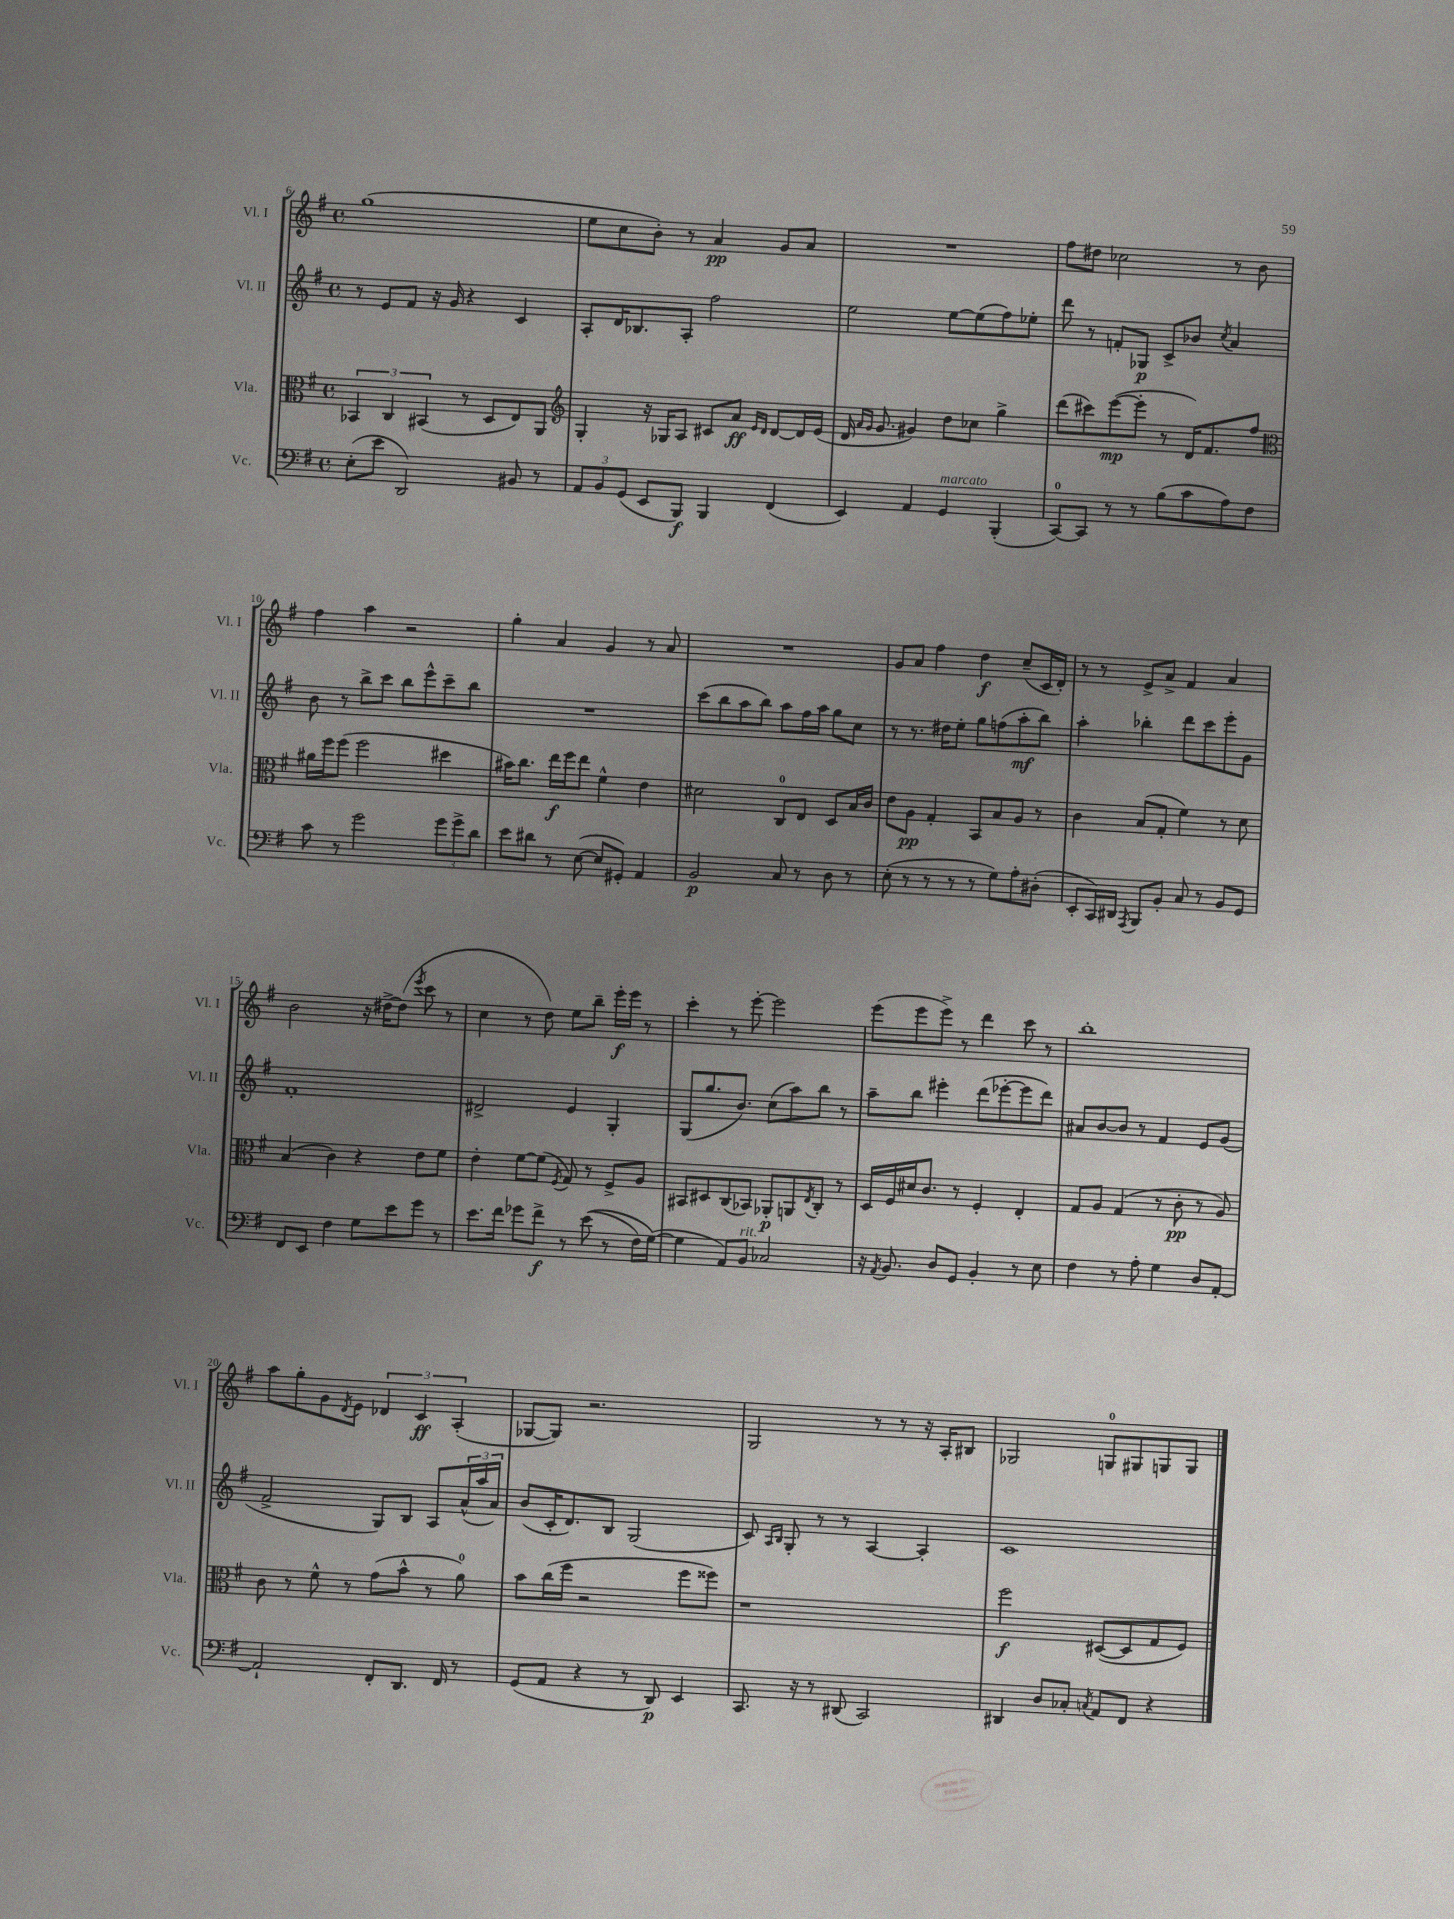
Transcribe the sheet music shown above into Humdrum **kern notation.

**kern	**dynam	**kern	**dynam	**kern	**dynam	**kern	**dynam
*part4	*part4	*part3	*part3	*part2	*part2	*part1	*part1
*staff4	*staff4	*staff3	*staff3	*staff2	*staff2	*staff1	*staff1
*I"Vc.	*	*I"Vla.	*	*I"Vl. II	*	*I"Vl. I	*
*I'Vc.	*	*I'Vla.	*	*I'Vl. II	*	*I'Vl. I	*
*clefF4	*	*clefC3	*	*clefG2	*	*clefG2	*
*k[f#]	*	*k[f#]	*	*k[f#]	*	*k[f#]	*
*M4/4	*	*M4/4	*	*M4/4	*	*M4/4	*
*met(c)	*	*met(c)	*	*met(c)	*	*met(c)	*
=6	=6	=6	=6	=6	=6	=6	=6
(8E'\L	.	6BB-X/	.	8r	.	(1gg	.
8e\J	.	.	.	8e/L	.	.	.
.	.	6C/	.	.	.	.	.
2DD/)	.	.	.	8f#/J	.	.	.
.	.	(6BB#X/	.	.	.	.	.
.	.	.	.	16r	.	.	.
.	.	.	.	16g/	.	.	.
.	.	8r	.	4r	.	.	.
.	.	8D/L	.	.	.	.	.
8BB#X/	.	8E/)	.	4c/	.	.	.
8r	.	8AA/J	.	.	.	.	.
=7	=7	=7	=7	=7	=7	=7	=7
*	*	*clefG2	*	*	*	*	*
12AA/L	.	4G'/	.	8A'/L	.	8ee\L	.
12BB/	.	.	.	.	.	.	.
.	.	.	.	16d/K	.	8cc\	.
(12GG/J	.	.	.	.	.	.	.
.	.	.	.	8.B-X/	.	.	.
8EE/L	.	16r	.	.	.	8b'\J)	.
.	.	16G-X/KL	.	.	.	.	.
8BBB/J)	f	8A/J	.	8A'/J	.	8r	.
4BBB/	.	8c#X/L	.	2ff#\	.	4a/	pp
.	.	8a/J	ff	.	.	.	.
.	.	16qqe/LL	.	.	.	.	.
.	.	16qqd/JJ	.	.	.	.	.
(4FF#/	.	[8d/L	.	.	.	8g/L	.
.	.	16d/L]	.	.	.	8a/J	.
.	.	(16e/JJ	.	.	.	.	.
=8	=8	=8	=8	=8	=8	=8	=8
4EE/)	.	16d/	.	2ee\	.	1r	.
.	.	16qqa/LL	.	.	.	.	.
.	.	16qqg/JJ	.	.	.	.	.
.	.	8.g/	.	.	.	.	.
4AA/	.	4g#X/)	.	.	.	.	.
!LO:TX:a:i:t=marcato	!	!	!	!	!	!	!
4GG/	.	8dd\L	.	[8ee\L	.	.	.
.	.	8cc-X\J	.	(8ee\]	.	.	.
(4BBB'/	.	4gg^\	.	8ff#\)	.	.	.
.	.	.	.	8ee-X'\J	.	.	.
=9	=9	=9	=9	=9	=9	=9	=9
[8CC/L)	.	(8ddd\L	.	8ddd\	.	8ff#\L	.
8CC/J]	.	8ccc#X\)	.	8r	.	8dd#X\J	.
8r	.	([8eee\	mp	8fn'/L	.	2cc-X\	.
8r	.	8eee'\J]	.	8G-X/J	p	.	.
(8B\L	.	8r	.	8c^/L	.	.	.
8c\	.	16d/KL)	.	8b-X/J	.	.	.
.	.	8.f#/	.	.	.	.	.
.	.	.	.	8qcc/	.	.	.
8A\)	.	.	.	4a/	.	8r	.
8F#\J	.	8ff#/J	.	.	.	8b\	.
!!LO:LB:g=z
=10	=10	=10	=10	=10	=10	=10	=10
*	*	*clefC3	*	*	*	*	*
8c\	.	16a#X\LL	.	8b\	.	4ff#\	.
.	.	16ff#\J	.	.	.	.	.
8r	.	(8ff#\J	.	8r	.	.	.
2g\	.	2ff#\	.	8bb^\L	.	4aa\	.
.	.	.	.	8ccc\J	.	.	.
.	.	.	.	8bb\L	.	2r	.
.	.	.	.	8eee^^\	.	.	.
12g\L	.	4dd#X\	.	8ccc~\	.	.	.
12g^\	.	.	.	.	.	.	.
.	.	.	.	8bb\J	.	.	.
12d\J	.	.	.	.	.	.	.
=11	=11	=11	=11	=11	=11	=11	=11
8e\L	.	16b#X\KL)	.	1r	.	4gg'\	.
.	.	8.cc\J	.	.	.	.	.
8d#X\J	.	.	.	.	.	.	.
8r	.	16ee\LL	f	.	.	4a/	.
.	.	16ff#\J	.	.	.	.	.
([8E\	.	8ee\J	.	.	.	.	.
8E/L]	.	4f#^^\	.	.	.	4g/	.
8GG#X'/J)	.	.	.	.	.	.	.
4AA/	.	4e\	.	.	.	8r	.
.	.	.	.	.	.	8a/	.
=12	=12	=12	=12	=12	=12	=12	=12
2BB/	p	2d#X\	.	(8ccc\L	.	1r	.
.	.	.	.	8bb\	.	.	.
.	.	.	.	8aa\	.	.	.
.	.	.	.	8bb\J)	.	.	.
8C/	.	8C/L	.	8aa\L	.	.	.
8r	.	8E/J	.	16ff#\L	.	.	.
.	.	.	.	16aa\JJ	.	.	.
8D\	.	8D/L	.	8gg\L	.	.	.
8r	.	16B/L	.	8cc\J	.	.	.
.	.	16c/JJ	.	.	.	.	.
=13	=13	=13	=13	=13	=13	=13	=13
(8E'\	.	8e\L	.	8r	.	8g/L	.
8r	.	8A\J	pp	8.r	.	8a/J	.
8r	.	4G'/	.	.	.	4ff#\	.
.	.	.	.	16dd#X\KL	.	.	.
8r	.	.	.	8ee'\J	.	.	.
8r	.	8BB/L	.	8gg\L	.	4dd\	f
8G\L)	.	8B/	.	(8ffn\	.	.	.
8A'\	.	8A/J	.	8aa'\	mf	(8cc~/L	.
(8D#X'\J	.	8r	.	8bb\J)	.	16c/L	.
.	.	.	.	.	.	16d'/JJ)	.
=14	=14	=14	=14	=14	=14	=14	=14
8EE'/L	.	4c\	.	4aa'\	.	8r	.
16CC/L)	.	.	.	.	.	8r	.
16DD#X/JJ	.	.	.	.	.	.	.
8qAAA/	.	.	.	.	.	.	.
8BBB/L	.	(8B/L	.	4bb-X'\	.	8e^/L	.
8BB'/J	.	8G'/J	.	.	.	8a^/J	.
8C/	.	4f#\)	.	8ddd\L	.	4f#/	.
8r	.	.	.	8ccc\	.	.	.
8BB/L	.	8r	.	8eee'\	.	4a/	.
8GG/J	.	8d\	.	8g\J	.	.	.
!!LO:LB:g=z
=15	=15	=15	=15	=15	=15	=15	=15
8FF#/L	.	(4B/	.	1f#'	.	2b\	.
8EE/J	.	.	.	.	.	.	.
4F#\	.	4c\)	.	.	.	.	.
8G\L	.	4r	.	.	.	16r	.
.	.	.	.	.	.	[16dd#X^\KL	.
8e\	.	.	.	.	.	(8dd#\J]	.
.	.	.	.	.	.	8qeee/	.
8g\J	.	8e\L	.	.	.	8ccc\	.
8r	.	8f#\J	.	.	.	8r	.
=16	=16	=16	=16	=16	=16	=16	=16
8.e\L	.	4e'\	.	2d#X^/	.	4cc\	.
16f#\Jk	.	.	.	.	.	.	.
8g-X\L	.	[8f#\L	.	.	.	8r	.
8f#^\J	f	(8f#\J]	.	.	.	8dd\)	.
.	.	8qF#/	.	.	.	.	.
8r	.	8G/)	.	4e/	.	8ee\L	.
((8e\	.	8r	.	.	.	8bb~\J	.
8r	.	8F#^/L	.	4G'/	.	16eee'\LL	f
.	.	.	.	.	.	16eee\JJ	.
16F#\LL)	.	8A/J	.	.	.	8r	.
([16G\JJ)	.	.	.	.	.	.	.
=17	=17	=17	=17	=17	=17	=17	=17
4G\]	.	8BB#X/L	.	(8G/L	.	4ccc'\	.
.	.	8D#X/	.	8.gg/	.	.	.
8AA/L)	.	(8C/	.	.	.	8r	.
.	.	.	.	8.b/J)	.	.	.
!LO:TX:a:i:t=rit.	!	!	!	!	!	!	!
8BB/J	.	8BB-X/J)	.	.	.	[8eee'\	.
2C-X/	.	8AA-X'/L	p	(8cc\L	.	2eee\]	.
.	.	8AAn/	.	8aa\)	.	.	.
.	.	8qE/	.	.	.	.	.
.	.	8C'/J	.	8bb\J	.	.	.
.	.	8r	.	8r	.	.	.
=18	=18	=18	=18	=18	=18	=18	=18
16r	.	16D/LL	.	8aa~\L	.	(8eee\L	.
8qAA/	.	.	.	.	.	.	.
8.BB/	.	16F#/	.	.	.	.	.
.	.	16d#X/J	.	8bb\J	.	8eee\	.
.	.	8.c/J	.	.	.	.	.
8D/L	.	.	.	4eee#X'\	.	8eee^\J)	.
8GG/J	.	8r	.	.	.	8r	.
4BB'/	.	4F#'/	.	(8ddd\L	.	4ddd\	.
.	.	.	.	[8eee-X'\	.	.	.
8r	.	4E'/	.	8eee-\]	.	8ccc\	.
8E\	.	.	.	8ddd\J)	.	8r	.
=19	=19	=19	=19	=19	=19	=19	=19
4F#\	.	8G/L	.	8a#X/L	.	1bb'	.
.	.	8A/J	.	[8b/	.	.	.
8r	.	(4G/	.	8b/J]	.	.	.
8A'\	.	.	.	8r	.	.	.
4G\	.	8r	.	4f#/	.	.	.
.	.	8c'\	pp	.	.	.	.
8D/L	.	8r	.	8e/L	.	.	.
[8AA'/J	.	8A/)	.	(8g/J	.	.	.
!!LO:LB:g=z
=20	=20	=20	=20	=20	=20	=20	=20
2AA`/]	.	8c\	.	2f#^/	.	8aa\L	.
.	.	8r	.	.	.	8gg'\	.
.	.	8f#^^\	.	.	.	8g\	.
.	.	.	.	.	.	8qd/	.
.	.	8r	.	.	.	8e\J	.
8FF#'/L	.	(8g\L	.	8G/L)	.	6d-X/	.
8.DD/J	.	8b^^\J	.	8B/J	.	.	.
.	.	.	.	.	.	6c/	ff
.	.	8r	.	8A/L	.	.	.
16FF#/	.	.	.	.	.	.	.
.	.	.	.	.	.	(6A'/	.
8r	.	8a\)	.	(24a^^/L	.	.	.
.	.	.	.	24aa/	.	.	.
.	.	.	.	24a/JJ)	.	.	.
=21	=21	=21	=21	=21	=21	=21	=21
(8GG/L	.	8b\L	.	(8b/L	.	[8G-X/L	.
8AA/J	.	(16cc\L	.	16c'/K	.	8G-/J])	.
.	.	16ff#\JJ	.	8.d/)	.	.	.
4r	.	2r	.	.	.	2.r	.
.	.	.	.	8B/J	.	.	.
8r	.	.	.	(2G/	.	.	.
8DD/)	p	.	.	.	.	.	.
4EE/	.	8ff#\L	.	.	.	.	.
.	.	8ff##X\J)	.	.	.	.	.
=22	=22	=22	=22	=22	=22	=22	=22
8.CC/	.	1r	.	8c/)	.	2G/	.
.	.	.	.	16qqA/LL	.	.	.
.	.	.	.	16qqB/JJ	.	.	.
.	.	.	.	8G'/	.	.	.
16r	.	.	.	.	.	.	.
8r	.	.	.	8r	.	.	.
(8DD#X/	.	.	.	8r	.	.	.
2CC/)	.	.	.	[4A/	.	8r	.
.	.	.	.	.	.	8r	.
.	.	.	.	4A'/]	.	16r	.
.	.	.	.	.	.	16A'/KL	.
.	.	.	.	.	.	8B#X/J	.
=23	=23	=23	=23	=23	=23	=23	=23
4DD#X/	.	2ff#\	f	1c	.	2G-X/	.
8D/L	.	.	.	.	.	.	.
8C-X'/J	.	.	.	.	.	.	.
8qCn/	.	.	.	.	.	.	.
8AA/L	.	([8D#X/L	.	.	.	8Gn/L	.
8FF#/J	.	8D#/]	.	.	.	8G#X/	.
4r	.	8G/	.	.	.	8Gn/	.
.	.	8F#/J)	.	.	.	8G/J	.
==	==	==	==	==	==	==	==
*-	*-	*-	*-	*-	*-	*-	*-
